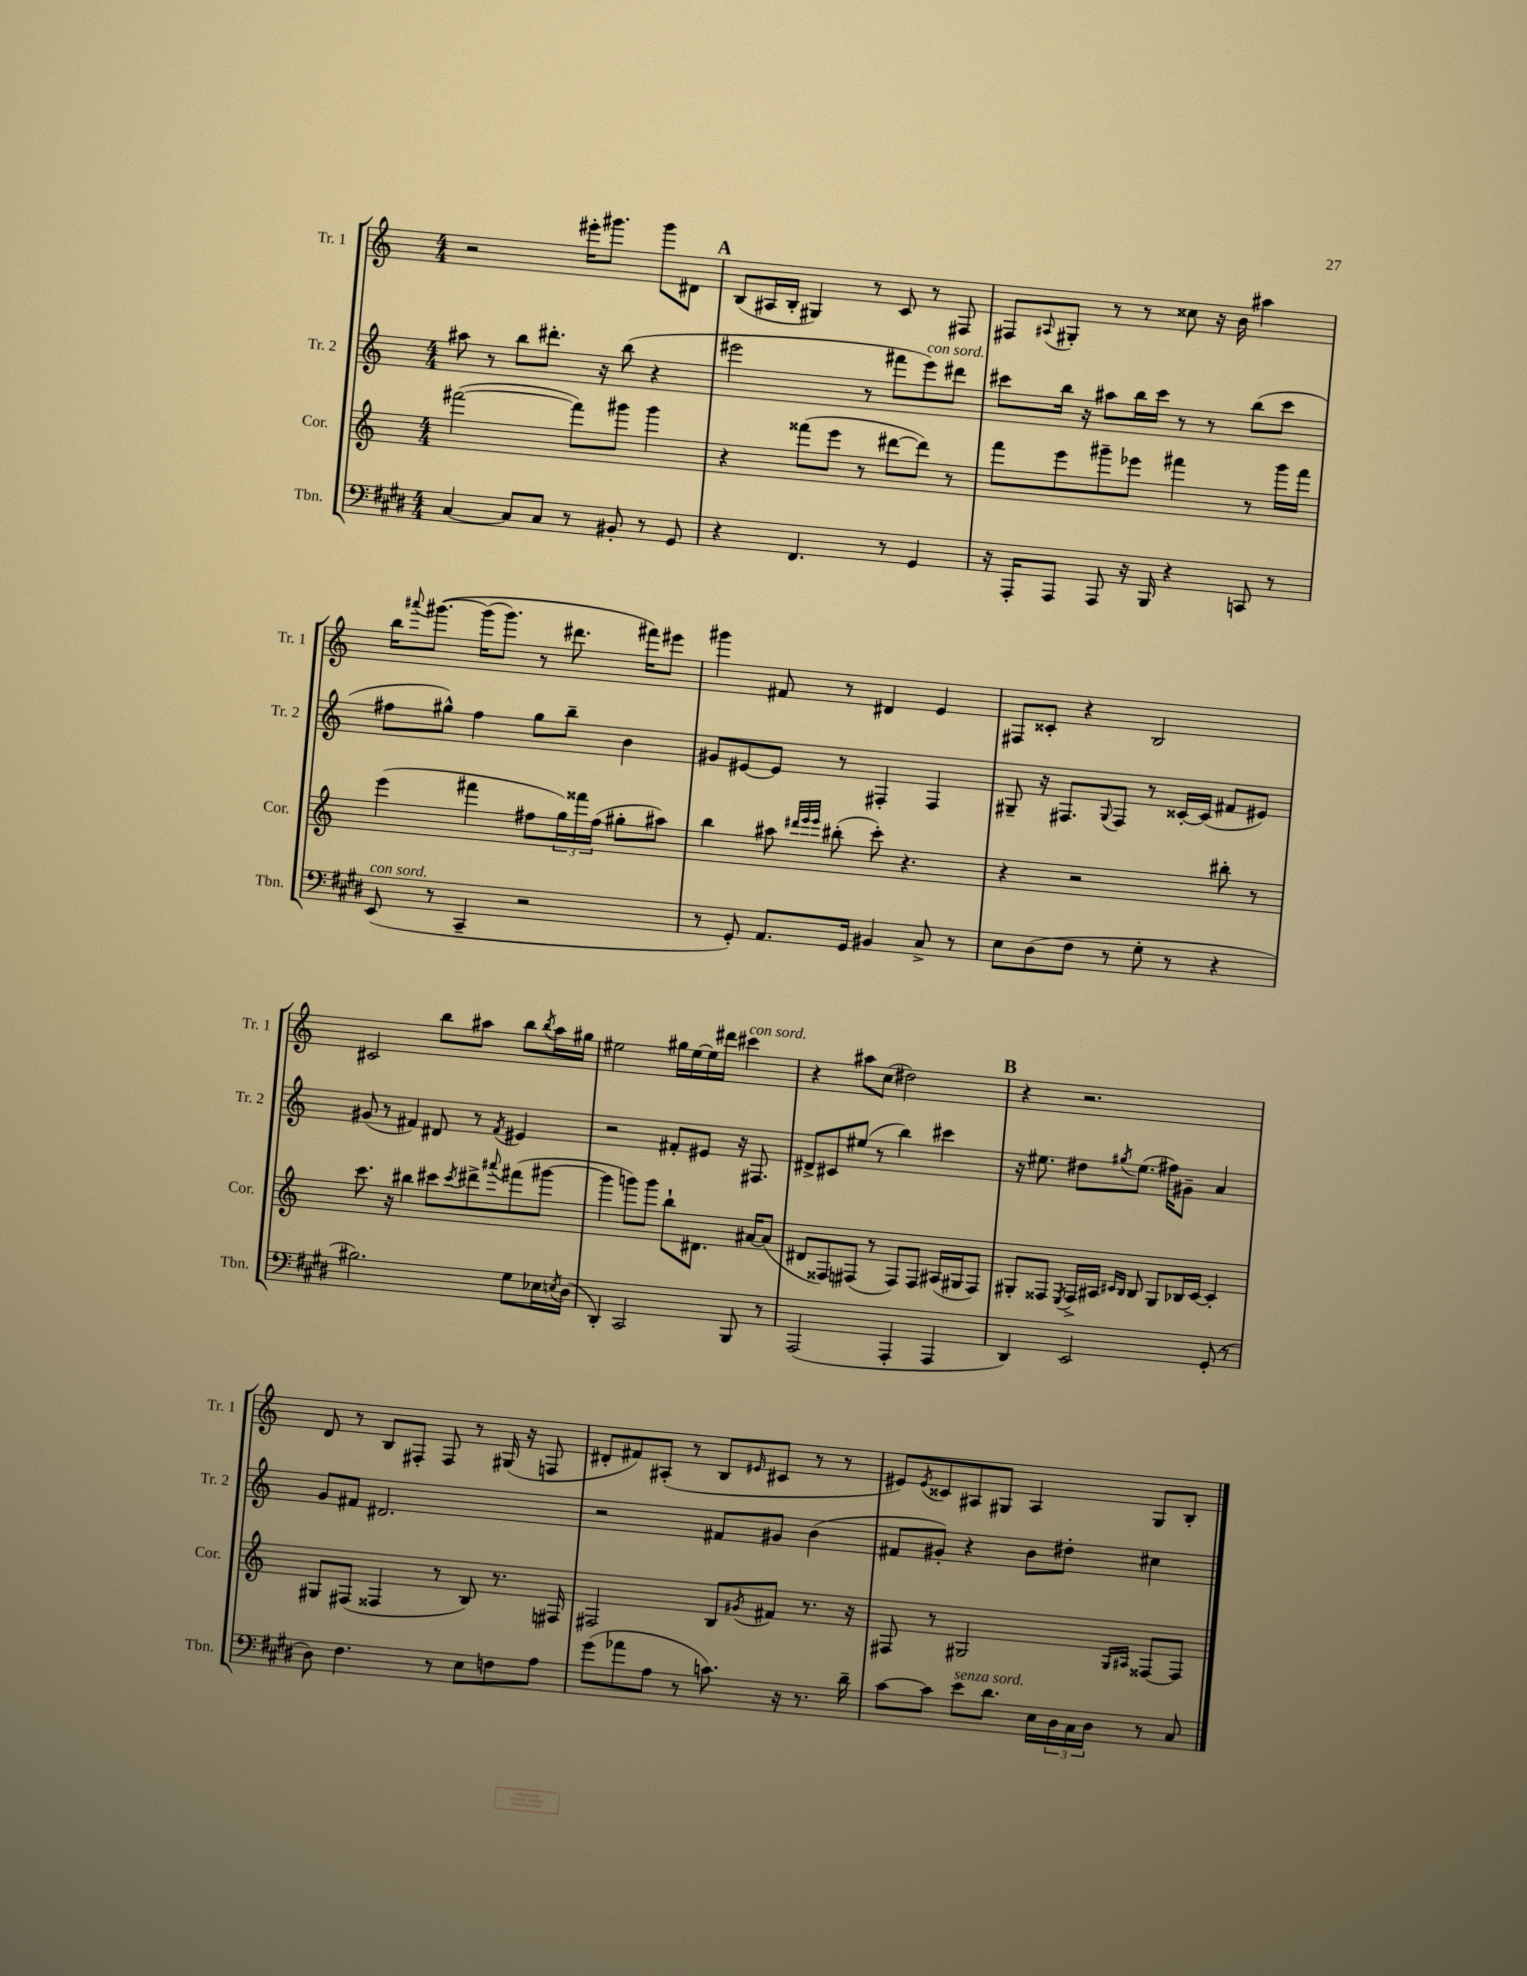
<<
\new StaffGroup <<
\new Staff = "s0" \with { instrumentName = "Tr. 1" shortInstrumentName = "Tr. 1" } {
    \clef treble \key c \major \numericTimeSignature \time 4/4
    r2 eis'''16-. gis'''8. gis'''8 dis'8 |
    \mark \markup { \bold "A" } b8( ais16 b16-. gis4) r8 c'8 r8 fis8 |
    fis8 \appoggiatura { ais8 } gis8-. r8 r8 cisis''8 r16 b'16 ais''4 |
    b''16 \appoggiatura { ais'''8 } gis'''8.~\( gis'''16( gis'''8.) r8 dis'''8. fis'''16\) eis'''8 |
    gis'''4 fis'8 r8 dis'4 e'4 |
    fis8 cisis'8-. r4 b2 |
    cis'2 b''8 ais''8 b''8 \acciaccatura { b''8 } ais''16 gis''16 |
    eis''2 gis''16 eis''16~ eis''16 dis'''16 cis'''4^\markup { \italic "con sord." } |
    r4 ais''8 c''8( dis''2) |
    \mark \markup { \bold "B" } r4 r2. |
    d'8 r8 b8 fis8-. fis8 r8 gis16( r16 f8 |
    dis'8-. fis'8) ais8-.( r8 b8 \grace { eis'16 } cis'8 r8 r8 |
    eis'8) \acciaccatura { eis'8 } cisis'8 ais8 gis8 ais4 gis8 b8-. \bar "|." |
}
\new Staff = "s1" \with { instrumentName = "Tr. 2" shortInstrumentName = "Tr. 2" } {
    \clef treble \key c \major \numericTimeSignature \time 4/4
    ais''8 r8 b''8 dis'''8.-. r16 b''8( r4 |
    \mark \markup { \bold "A" } eis'''2 r8 fis'''8 eis'''8^\markup { \italic "con sord." }) dis'''8 |
    cis'''8 b''16 r16 ais''8 b''16 cis'''16 r8 r8 b''8( cis'''8 |
    fis''8 gis''8-^) fis''4 gis''8 b''8-- b'4 |
    gis'8 eis'8~ eis'8 r8 fis4-. fis4 |
    gis8-- r16 fis8. \appoggiatura { gis8 } fis8 r8 cisis'16~-. cisis'16( fis'8 eis'8) |
    gis'8( r8 fis'4) dis'8 r8 \acciaccatura { fis'8 } eis'4 |
    r2 fis'8-. eis'8 r16 fis8. |
    dis'8-> cis'8 eis''8( r8 b''4) cis'''4 |
    \mark \markup { \bold "B" } r16 eis''8. dis''8 \acciaccatura { gis''8 } eis''8.( fis''16) gis'8-- a'4 |
    g'8 fis'8 dis'2. |
    r2 fis'8 gis'8 b'4( |
    fis'8 gis'8-.) r4 b'8 dis''8-. cis''4 \bar "|." |
}
\new Staff = "s2" \with { instrumentName = "Cor." shortInstrumentName = "Cor." } {
    \clef treble \key c \major \numericTimeSignature \time 4/4
    fis'''2~( fis'''8) gis'''8 gis'''4 |
    \mark \markup { \bold "A" } r4 fisis'''8( e'''8 r8 dis'''8~ dis'''8) r8 |
    f'''8 e'''8 gis'''8-- ees'''8 fis'''4 r8 gis'''16 fis'''16 |
    e'''4( fis'''4 fis''8 \tuplet 3/2 { g''16) fisis'''16 fis''16( } gis''8-. ais''8) |
    b''4 ais''8 \grace { dis'''32 e'''32 e'''32 } bis''8-.( c'''8-.) r4. |
    r4 r2 bis''8-. r8 |
    c'''8. r16 bis''4 cis'''8 \acciaccatura { cis'''8 } dis'''8-> \appoggiatura { ais'''8 } fis'''8( gis'''8~ |
    gis'''4 g'''8) g'''8 b''8-! dis'8. ais'16~ ais'8( |
    dis'8 fisis8) fis8( r8 fis8) fis8 ais16( gis16 fis8) |
    \mark \markup { \bold "B" } gis8-. fisis8 \acciaccatura { e8 } fisis16-> ais16 \grace { cis'16 b16 } b8 gis8 bes16 cis'16~ cis'4-. |
    gis8 fis8( fisis4 r8 b8) r8. fis16 |
    fis2 b8 \acciaccatura { gis'8 } fis'8 r8. r16 |
    fis8 r8 gis2 \grace { gis16 ais16 } fisis8~ fisis8 \bar "|." |
}
\new Staff = "s3" \with { instrumentName = "Tbn." shortInstrumentName = "Tbn." } {
    \clef bass \key e \major \numericTimeSignature \time 4/4
    cis4~ cis8 cis8 r8 bis,8-. r8 gis,8 |
    \mark \markup { \bold "A" } r4 fis,4. r8 gis,4 |
    r16 a,,16-. a,,8 a,,8 r16 b,,16 r4 c,8 r8 |
    e,8^\markup { \italic "con sord." }( r8 cis,4-- r2 |
    r8 gis,8-.) a,8. gis,16 bis,4 cis8-> r8 |
    e8 dis8( fis8 r8 gis8-. r8 r4 |
    bis2.) gis8 ees16 \acciaccatura { e8 } dis16( |
    dis,4-.) cis,2 b,,8 r8 |
    a,,2( a,,4-. a,,4 |
    \mark \markup { \bold "B" } dis,4) e,2 gis,8-.( r8 |
    dis8) fis4. r8 e8 f8 a8 |
    gis'8( aes'8 a8 r8 c'8.) r16 r8. dis'16-- |
    cis'8~ cis'8 e'8^\markup { \italic "senza sord." } dis'8. e16 \tuplet 3/2 { dis16 cis16 dis16 } r8 cis8 \bar "|." |
}
>>
>>
\layout { \context { \Score \remove "Bar_number_engraver" } }
